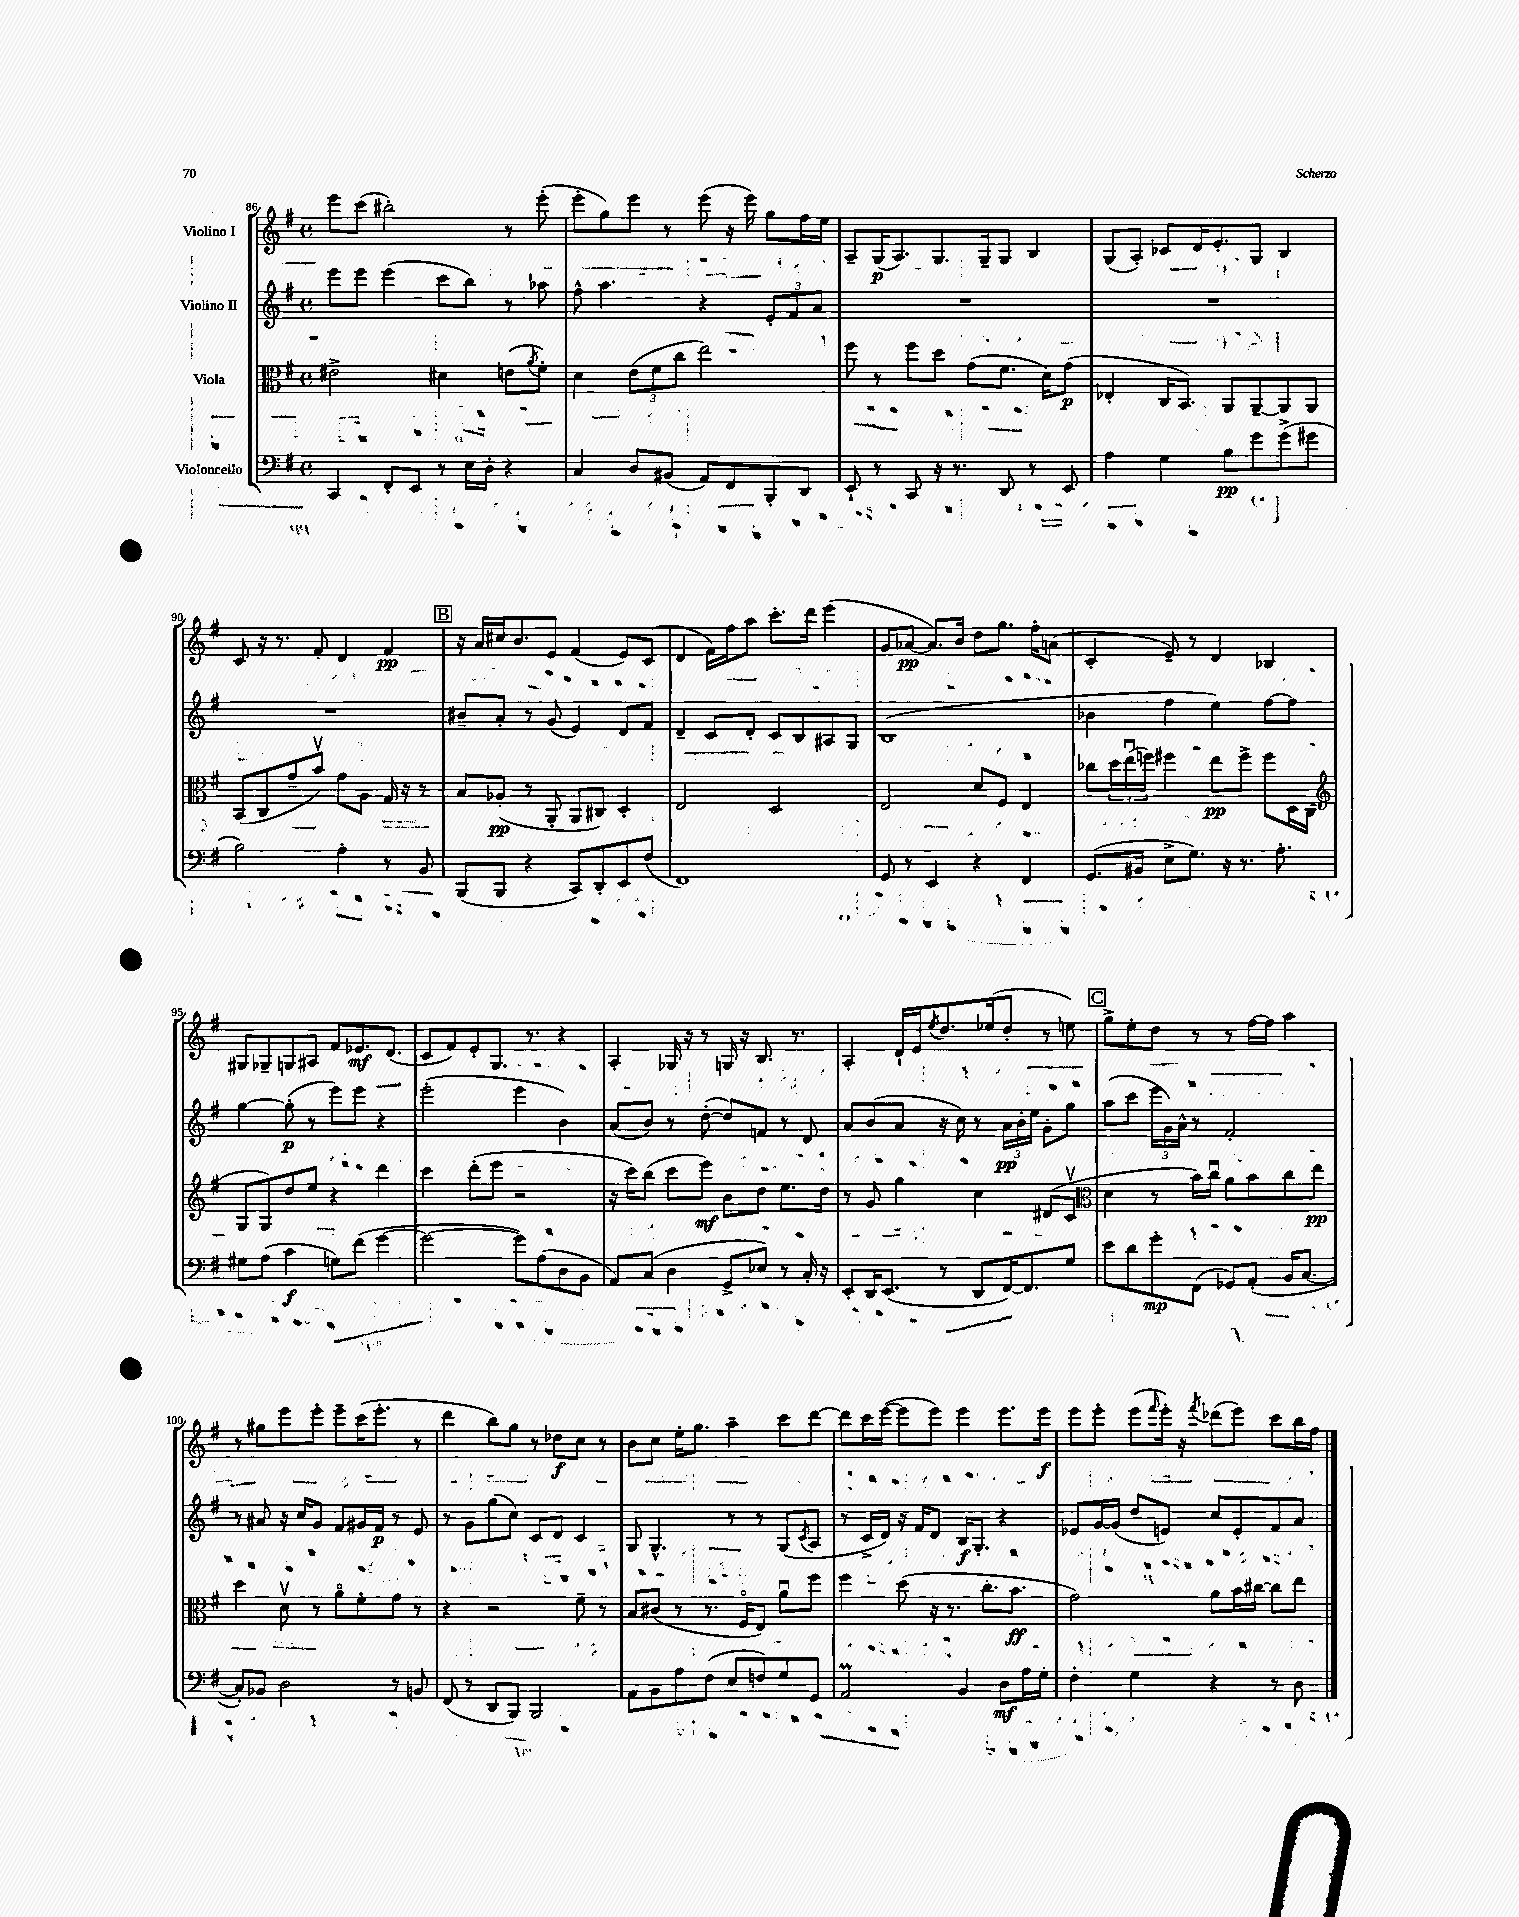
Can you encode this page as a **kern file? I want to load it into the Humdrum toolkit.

**kern	**kern	**kern	**kern
*staff4	*staff3	*staff2	*staff1
*clefF4	*clefC3	*clefG2	*clefG2
*k[f#]	*k[f#]	*k[f#]	*k[f#]
*M4/4	*M4/4	*M4/4	*M4/4
*met(c)	*met(c)	*met(c)	*met(c)
4CC/	2e#^\	8eee\L	8eee\L
.	.	8eee\J	(8ccc\J
8FF#'/L	.	(4eee\	2bb#'\)
8EE/J	.	.	.
8r	4d#\	8ccc\L	.
16E\LL	.	8bb\J)	.
16D'\JJ	.	.	.
4r	(8e\L	8r	8r
.	8qa/	.	.
.	8f#'\J)	8aa-\	(8eee'\
=	=	=	=
4C/	4d\	8ff#^^\	8eee'\L
.	.	4.aa\	8gg\)
8D/L	(12e\L	.	8eee\J
.	12f#\	.	.
(8BB#/J	.	.	8r
.	12cc\J	.	.
8AA/L)	2ee\)	4r	(8eee\
8FF#/	.	.	16r
.	.	.	16eee\)
8BBB'/	.	12e'/L	8gg\L
.	.	12f#/	.
8DD/J	.	.	16ff#\L
.	.	12a/J	.
.	.	.	16ee\JJ
=	=	=	=
8EE`/	8ff#\	1r	8A~/L
8r	8r	.	(16G/K
.	.	.	8.A/)
8CC/	8ff#\L	.	.
16r	8dd\J	.	8.G/
8.r	.	.	.
.	(8g\L	.	.
.	.	.	16G~/k
8DD/	8.f#\J	.	8G/J
8r	.	.	4B/
.	16d\LK)	.	.
8EE/	(8g\J	.	.
=	=	=	=
4A\	4E-'/	1r	(8G/L
.	.	.	8A'/J)
4G\	16C/LK	.	8c-/L
.	8.BB/J)	.	.
.	.	.	16d/K
.	.	.	8.e'/
8B\L	8AA/L	.	.
8g\	[8AA~/	.	8G/J
(8g^\	8AA/]	.	4B/
8g#\J	8AA/J	.	.
=	=	=	=
2B\)	(8BB/L	1r	8c/
.	8C/	.	16r
.	.	.	8.r
.	8g~/	.	.
.	8bv/J)	.	8f#'/
4A'\	8g\L	.	4d/
.	8A\J	.	.
8r	16G/	.	4f#/
.	16r	.	.
8BB/	8r	.	.
=	=	=	=
(8BBB/L	8B/L	8b#~/L	16r
.	.	.	16a/LL
8BBB/J	(8A-'/J	8a'/J	16cc#/J
.	.	.	8.b/
4r	8r	8r	.
.	8AA'/	(8g/	8e/J
8CC/L)	8AA/L	4e/)	(4f#/
8DD'/	8C#/J)	.	.
8EE/	4D'/	8d/L	8e/L)
(8F#/J	.	8f#/J	(8c/J
=	=	=	=
1FF#)	2E/	4d~/	4d/
.	.	8c/L	16f#\LL)
.	.	.	16ff#\J
.	.	8d'/J	8aa\J
.	2D/	8c/L	8.ccc'\L
.	.	8B/	.
.	.	.	16ddd\Jk
.	.	8A#/	(4eee\
.	.	8G/J	.
=	=	=	=
8GG/	2E/	(1B	8g/L
8r	.	.	[8a-/J
4EE/	.	.	8.a-/]L)
.	.	.	16b/Jk
4r	8d/L	.	8dd\L
.	8F#/J	.	8.gg\J
4FF#/	4E/	.	.
.	.	.	16ff#'\LK
.	.	.	(8a\J
=	=	=	=
(8.GG/L	8cc-\L	4b-\	4c'/
.	24dd\L	.	.
.	(24eeu\	.	.
16BB#/Jk	.	.	.
.	24ff\JJ)	.	.
8E^\L	4ff#\	4ff#\	8e~/)
8.G\J)	.	.	8r
.	8ee\L	4ee\)	4d/
16r	.	.	.
8.r	8ff#^\J	.	.
.	8ff#\L	[8ff#\L	4B-/
8.A'\	.	.	.
.	16D\L	8ff#\]J	.
.	(16C\JJ	.	.
=	=	=	=
*	*clefG2	*	*
8G#\L	8G/L	[4gg\	8G#/L
(8A\J	8G/)	.	8G-~/
4c\	8dd/	(8gg'\]	8G/
.	8ee/J	8r	8A#/J
8G\L)	4r	8eee\L)	8f#/L
(8f#\J	.	8eee\J	8.e-/
[4g\	4ddd\	4r	.
.	.	.	(8.d/J
=	=	=	=
2g\_	4ccc\	(2eee'\	8c/L
.	.	.	8f#/)
.	(8ddd'\L	.	8e'/
.	8eee\J	.	8.G/J
8g\]L)	2r	4eee\	.
.	.	.	8.r
(8A\	.	.	.
8D\	.	4b\)	4r
8BB\J	.	.	.
=	=	=	=
8AA/L)	16r	(8a/L	4A'/
.	16ccc\LK)	.	.
(8C/J	(8bb\J	8b/J)	.
4D\	8ccc\L	8r	16G-/
.	.	.	16r
.	8eee\J)	([8dd'\	8r
8GG^/L	8b\L	8dd/]L)	16G/
.	.	.	16r
8E-/J)	8dd\J	8f/J	8.B/
8r	8.ee\L	8r	.
.	.	.	8.r
16C'/	.	8d/	.
16r	16dd\Jk	.	.
=	=	=	=
8EE'/L	8r	8a/L	4A'/
16DD/K	8g/	(8b/	.
(8.EE/J	.	.	.
.	4gg\	8a/J	16d`/LL
.	.	.	16e/J
.	.	.	8qee/
8r	.	16r	8.dd/
.	.	16cc\)	.
8DD/L	4cc\	8r	.
.	.	.	(16ee-/k
[16FF#/K)	.	24a\LL	8dd'/J
.	.	24b'\	.
8.FF#/]	.	.	.
.	.	24ee\JJ	.
.	(8d#/L	8g'\L	8r
8G/J	8cv/J	8gg\J	8ee\)
=	=	=	=
*	*clefC3	*	*
8e\L	4d\	(8aa\L	8gg^\L
8d\	.	8ccc\J	8ee'\
8g'\	8r	24eee\LL	8dd\J
.	.	24g\)	.
.	.	24a^^\JJ	.
(8FF#\J	16b\LL)	8r	8r
.	16ccu\JJ	.	.
8GG-/L)	8a\L	2f#'/	8r
(8AA'/J	8b\	.	[16ff#\LL
.	.	.	16ff#\]JJ
16BB/LK	8cc\	.	4aa\
[8.C/J	.	.	.
.	8ee\J	.	.
=	=	=	=
8C'/]L)	4dd\	8r	8r
8BB-/J	.	8a#/	8gg#\L
2D\	8dv\	16r	8eee\
.	.	16cc/LK	.
.	8r	8g/J	8eee'\J
.	8ao\L	8f#/L	8eee~\L
.	8f#'\	16g#/L	(16ccc\K
.	.	16f#/JJ	8.eee'\J
8r	8g\J	8r	.
8BB/	8r	8e/	8r
=	=	=	=
(8FF#/	4r	8r	4ddd\
8r	.	8g\L	.
8DD/L	2r	(8gg\	8bb\L)
8BBB/J)	.	8cc\J)	8gg\J
2BBB/	.	8c/L	8r
.	.	8d/J	8dd-\L
.	8f#~\	4c/	8cc\J
.	8r	.	8r
=	=	=	=
8AA\L	8B/L	8G/	8b\L
8BB\	(8c#/J	4.G^^/	8cc\J
8A\	8r	.	16ee'\LK
.	.	.	8.gg\J
(8F#\J	8.r	.	.
8E/L	.	8r	4aa~\
.	16F#o/LK	.	.
8F/)	8E/J)	8r	.
8G/	8au\L	(8G/L	8ccc\L
.	.	8qc/	.
8GG/J	8ff#\J	8A/J	[8ddd\J
=	=	=	=
2AA/	4ff#\	8r	8ddd\]L
.	.	16c^/LL	16ccc\L
.	.	16d/JJ)	([16eee\JJ
.	(8dd\	16r	8eee\]L
.	.	16f#/LK	.
.	16r	8d/J	8eee\J)
.	8.r	.	.
4BB/	.	16B/LK	4eee\
.	.	8.G'/J	.
.	8.cc'\L	.	.
8D\L	.	4r	8.eee\L
.	8.b\J	.	.
16A\L	.	.	.
16G'\JJ	.	.	16eee\Jk
=	=	=	=
4F#'\	2g\)	8e-/L	8eee\L
.	.	[16g/L	8eee'\J
.	.	(16g/]JJ	.
4G\	.	8dd/L	(8eee\L
.	.	.	16qqfff#/
.	.	8e/J)	16eee'\Jk)
.	.	.	16r
.	.	.	8qfff#/
4r	8a\L	8cc/L	(8ddd-\L
.	16b\L	8e'/	8eee\J)
.	[16cc#\JJ	.	.
8r	8cc#\]L	8f#/	8ccc\L
8D\	8ee\J	8a/J	16bb\L
.	.	.	16ff#\JJ
==	==	==	==
*-	*-	*-	*-
